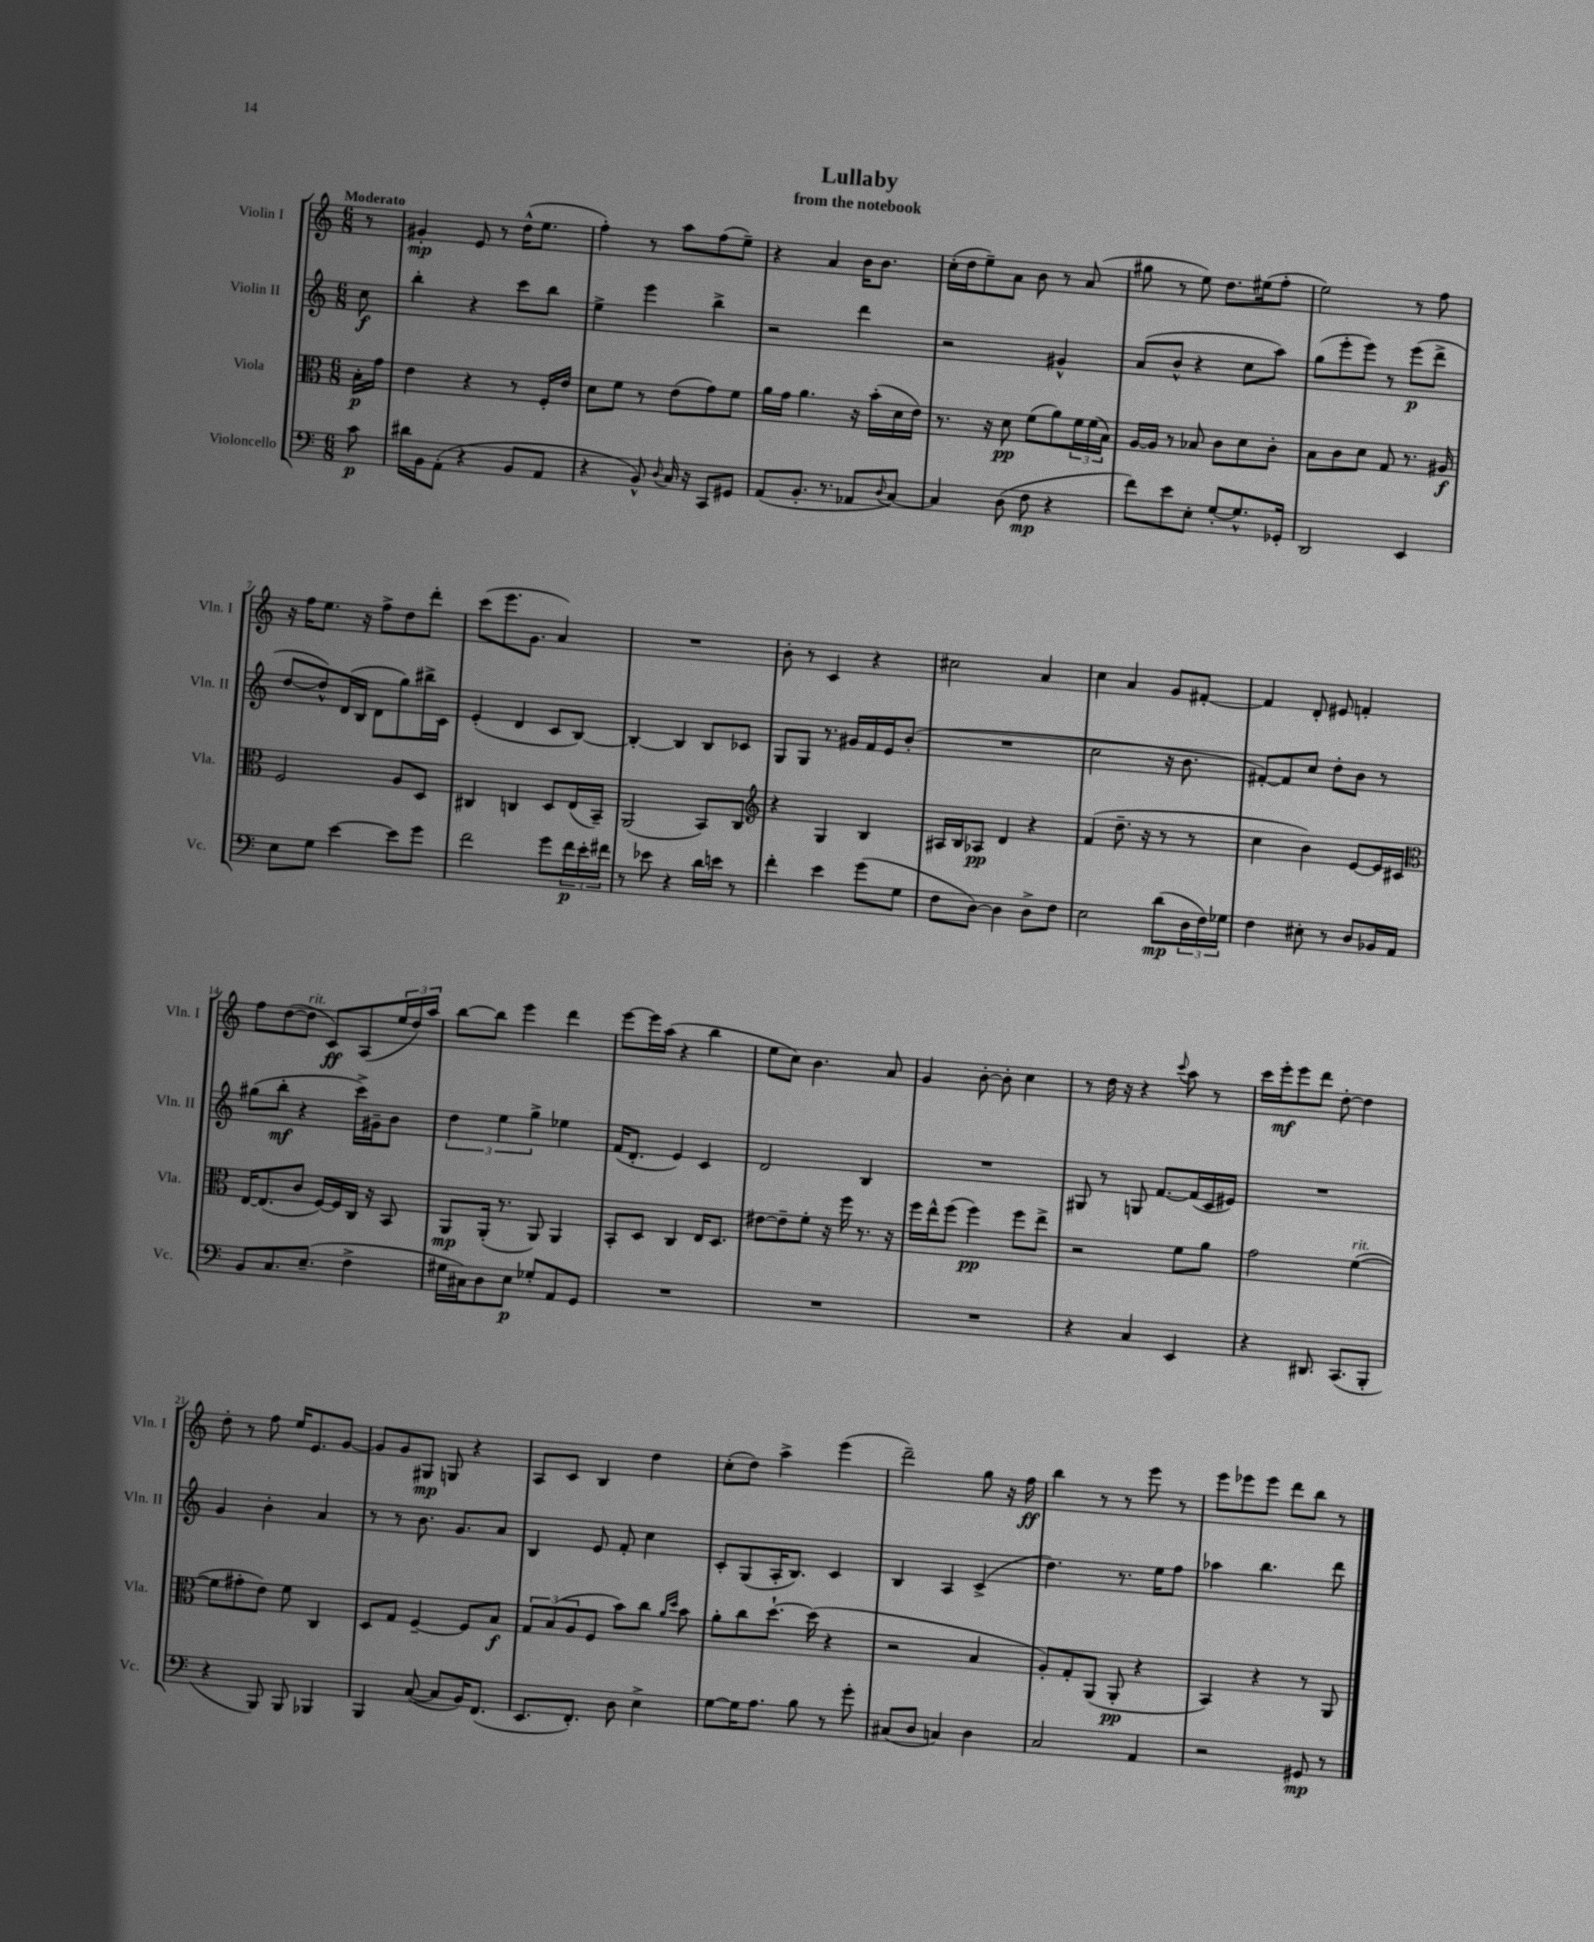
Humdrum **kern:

**kern	**dynam	**kern	**dynam	**kern	**dynam	**kern	**dynam
*part4	*part4	*part3	*part3	*part2	*part2	*part1	*part1
*staff4	*staff4	*staff3	*staff3	*staff2	*staff2	*staff1	*staff1
*I"Violoncello	*	*I"Viola	*	*I"Violin II	*	*I"Violin I	*
*I'Vc.	*	*I'Vla.	*	*I'Vln. II	*	*I'Vln. I	*
*clefF4	*	*clefC3	*	*clefG2	*	*clefG2	*
*k[]	*	*k[]	*	*k[]	*	*k[]	*
*M6/8	*	*M6/8	*	*M6/8	*	*M6/8	*
=	=	=	=	=	=	=	=
!	!	!	!	!	!	!LO:TX:a:B:t=Moderato	!
8c\	p	16B'\LL	p	8cc\	f	8r	.
.	.	16g\JJ	.	.	.	.	.
=1	=1	=1	=1	=1	=1	=1	=1
16d#X\LL	.	4e\	.	4bb'\	.	4g#X'/	mp
16BB\J	.	.	.	.	.	.	.
(8AA'\J	.	.	.	.	.	.	.
4r	.	4r	.	4r	.	8e/	.
.	.	.	.	.	.	8r	.
8BB/L	.	8r	.	8ccc\L	.	(16dd^^\KL	.
.	.	.	.	.	.	8.ee\J	.
8AA/J	.	16F'/LL	.	8bb\J	.	.	.
.	.	16e/JJ	.	.	.	.	.
=2	=2	=2	=2	=2	=2	=2	=2
4r	.	8d\L	.	4ee^\	.	4ff'\)	.
.	.	8f\J	.	.	.	.	.
8BB^^/)	.	8r	.	4eee\	.	8r	.
8qqD/	.	.	.	.	.	.	.
16C/	.	(8e\L	.	.	.	8aa\L	.
16r	.	.	.	.	.	.	.
8CC/L	.	8g\)	.	4bb^\	.	(8ff\	.
8GG#X/J	.	8f\J	.	.	.	8ee~\J)	.
=3	=3	=3	=3	=3	=3	=3	=3
(8AA/L	.	16a\LL	.	2r	.	4r	.
.	.	16g\JJ	.	.	.	.	.
8.BB'/J	.	4.a\	.	.	.	.	.
.	.	.	.	.	.	4a/	.
8.r	.	.	.	.	.	.	.
8AA-X/L	.	16r	.	4ddd\	.	16b\KL	.
.	.	(16b'\LL	.	.	.	8.b\J	.
8qqD/	.	.	.	.	.	.	.
[8C/J)	.	16d\	.	.	.	.	.
.	.	16e\JJ)	.	.	.	.	.
=4	=4	=4	=4	=4	=4	=4	=4
4C/]	.	8.r	.	2r	.	(16cc'\LL	.
.	.	.	.	.	.	16dd\J	.
.	.	.	.	.	.	8ee~\)	.
.	.	16r	.	.	.	.	.
(8D\	.	8d\	pp	.	.	8a\J	.
8F\	mp	(8f\L	.	.	.	8b\	.
4r	.	8a\)	.	4g#X^^/	.	8r	.
.	.	24f\L	.	.	.	(8a/	.
.	.	(24f\	.	.	.	.	.
.	.	24B\JJ)	.	.	.	.	.
=5	=5	=5	=5	=5	=5	=5	=5
8f\L)	.	[16A/LL	.	(8a/L	.	8gg#X\	.
.	.	16A/JJ]	.	.	.	.	.
8e\	.	8r	.	8b^^/J	.	8r	.
8E'\J	.	8B-X/	.	4r	.	8ee\)	.
[8G'/L	.	8c\L	.	.	.	8.dd\L	.
8.G^^/]	.	8d\	.	8cc\L	.	.	.
.	.	.	.	.	.	(16ee#X\k	.
.	.	8c'\J	.	8aa\J)	.	8ff'\J	.
16GG-X'/Jk	.	.	.	.	.	.	.
=6	=6	=6	=6	=6	=6	=6	=6
2DD/	.	8B\L	.	(8gg\L	.	2ee\)	.
.	.	8c\	.	8eee'\	.	.	.
.	.	8d\J	.	8eee\J)	.	.	.
.	.	8G/	.	8r	.	.	.
4EE/	.	8.r	.	(8eee\L	p	8r	.
.	.	.	.	8ddd^\J	.	8ff\	.
.	.	16A#X/	f	.	.	.	.
!!LO:LB:g=z
=7	=7	=7	=7	=7	=7	=7	=7
8E\L	.	2F/	.	[8dd/L	.	16r	.
.	.	.	.	.	.	16ff\KL	.
8G\J	.	.	.	8dd^^/])	.	8.ee\J	.
[4e\	.	.	.	(16d/L	.	.	.
.	.	.	.	16B/JJ	.	16r	.
.	.	.	.	8d\L	.	8ff^\L	.
8e\L]	.	8A/L	.	8gg\)	.	8dd\	.
8g\J	.	8D/J	.	16bb#X^\L	.	8ddd'\J	.
.	.	.	.	16c\JJ	.	.	.
=8	=8	=8	=8	=8	=8	=8	=8
2f\	.	4C#X/	.	(4e'/	.	(8ccc\L	.
.	.	.	.	.	.	8.eee\	.
.	.	4Cn/	.	4d/	.	.	.
.	.	.	.	.	.	8.g\J	.
8g\L	.	8D/L	.	8c/L	.	4a/)	.
24f\L	p	(16E/L	.	[8B/J)	.	.	.
24e'\	.	.	.	.	.	.	.
.	.	16BB~/JJ)	.	.	.	.	.
24f#X\JJ	.	.	.	.	.	.	.
=9	=9	=9	=9	=9	=9	=9	=9
8r	.	(2AA/	.	4B'/_	.	2.r	.
8e-X\	.	.	.	.	.	.	.
4r	.	.	.	4B/]	.	.	.
16d\LL	.	8BB/L)	.	8B/L	.	.	.
16en\JJ	.	.	.	.	.	.	.
8r	.	8C/J	.	8c-X/J	.	.	.
=10	=10	=10	=10	=10	=10	=10	=10
*	*	*clefG2	*	*	*	*	*
4f'\	.	4r	.	8G/L	.	8b'\	.
.	.	.	.	8G/J	.	8r	.
4e\	.	4G/	.	8.r	.	4c/	.
.	.	.	.	16g#X/LL	.	.	.
(8g\L	.	4B/	.	16f/	.	4r	.
.	.	.	.	16e/J	.	.	.
8G\J	.	.	.	(8b'/J	.	.	.
=11	=11	=11	=11	=11	=11	=11	=11
8F\L	.	16A#X/LL	.	2.r	.	2cc#X\	.
.	.	16B/J	.	.	.	.	.
[8D\J)	.	8A-X/J	pp	.	.	.	.
4D\]	.	4d/	.	.	.	.	.
8D^\L	.	4r	.	.	.	4a/	.
8F\J	.	.	.	.	.	.	.
=12	=12	=12	=12	=12	=12	=12	=12
2E\	.	(4f/	.	2cc\	.	4cc\	.
.	.	8.dd~\	.	.	.	4a/	.
.	.	16r	.	.	.	.	.
(8d\L	mp	8r	.	16r	.	8g/L	.
.	.	.	.	8.b\	.	.	.
24D\L	.	8r	.	.	.	[8f#X'/J	.
24F\)	.	.	.	.	.	.	.
24G-X\JJ	.	.	.	.	.	.	.
=13	=13	=13	=13	=13	=13	=13	=13
4F\	.	4cc\	.	[8f#X'/L)	.	4f#/]	.
.	.	.	.	8f#/]	.	.	.
8E#X'\	.	4b\)	.	8cc/J	.	8d'/	.
8r	.	.	.	8dd'\L	.	8e#X/	.
8D/L	.	[8e/L	.	8b\J	.	4fn'/	.
16BB-X/L	.	16e/L]	.	8r	.	.	.
16AA/JJ	.	16c#X/JJ	.	.	.	.	.
!!LO:LB:g=z
=14	=14	=14	=14	=14	=14	=14	=14
*	*	*clefC3	*	*	*	*	*
8BB/L	.	[16E/KL	.	(8gg#X\L	.	8ff\L	.
.	.	(8.E/]	.	.	.	.	.
8.C/	.	.	.	8bb'\J	mf	([8dd\	.
!	!	!	!	!	!	!LO:TX:a:i:t=rit.	!
.	.	8c/J	.	4r	.	8dd\J]	.
(8.E~/J	.	.	.	.	.	.	.
.	.	[16F/LL)	.	.	.	8c/L)	ff
.	.	16F/]	.	.	.	.	.
4F^\	.	16C/JJ	.	16ccc^\LL)	.	(8A/	.
.	.	16r	.	16g#X~\J	.	.	.
.	.	8BB/	.	8b\J	.	24ee/L	.
.	.	.	.	.	.	24dd/)	.
.	.	.	.	.	.	24aa/JJ	.
=15	=15	=15	=15	=15	=15	=15	=15
16G#X\LL	.	8AA/L	mp	6dd\	.	[8bb\L	.
16C#X\J)	.	.	.	.	.	.	.
8D\	.	(16AA'/Jk	.	.	.	8bb\J]	.
.	.	.	.	6ee\	.	.	.
.	.	8.r	.	.	.	.	.
8E\J	p	.	.	.	.	4eee\	.
.	.	.	.	6gg^\	.	.	.
8G-X'/L	.	8AA/)	.	.	.	.	.
8AA/	.	4AA/	.	4ee-X\	.	4ddd\	.
8GG/J	.	.	.	.	.	.	.
=16	=16	=16	=16	=16	=16	=16	=16
2.r	.	8BB'/L	.	(16f/KL	.	[8eee\L	.
.	.	.	.	8.d'/J	.	.	.
.	.	8D/J	.	.	.	16eee\L]	.
.	.	.	.	.	.	(16aa\JJ	.
.	.	4C/	.	4e/)	.	4r	.
.	.	16E/KL	.	4c/	.	4bb\	.
.	.	8.D/J	.	.	.	.	.
=17	=17	=17	=17	=17	=17	=17	=17
2.r	.	[8e#X\L	.	2d/	.	8ee\L	.
.	.	8e#~\]	.	.	.	8cc\J)	.
.	.	8f'\J	.	.	.	4.b\	.
.	.	16r	.	.	.	.	.
.	.	16ff\	.	.	.	.	.
.	.	8.r	.	4B/	.	.	.
.	.	.	.	.	.	8a/	.
.	.	16r	.	.	.	.	.
=18	=18	=18	=18	=18	=18	=18	=18
2.r	.	16ff\LL	.	2.r	.	4g/	.
.	.	16ee^^\J	.	.	.	.	.
.	.	(8ff\J	.	.	.	.	.
.	.	4ff\)	pp	.	.	[8b'\	.
.	.	.	.	.	.	8b'\]	.
.	.	8ff\L	.	.	.	4cc\	.
.	.	8ee^\J	.	.	.	.	.
=19	=19	=19	=19	=19	=19	=19	=19
4r	.	2r	.	8G#X/	.	8r	.
.	.	.	.	8r	.	16dd\	.
.	.	.	.	.	.	16r	.
4C/	.	.	.	8Gn/	.	4r	.
.	.	.	.	[8.f/L	.	.	.
.	.	.	.	.	.	8qqccc/	.
4EE/	.	8f\L	.	.	.	8aa\	.
.	.	.	.	(16f/L]	.	.	.
.	.	8a\J	.	16c/	.	8r	.
.	.	.	.	16e#X/JJ)	.	.	.
=20	=20	=20	=20	=20	=20	=20	=20
4r	.	2g\	.	2.r	.	16ccc\LL	.
.	.	.	.	.	.	16eee'\J	mf
.	.	.	.	.	.	8eee\	.
8.DD#X/	.	.	.	.	.	8ddd\J	.
.	.	.	.	.	.	[8dd'\	.
(8.CC/L	.	.	.	.	.	.	.
!	!	!LO:TX:a:i:t=rit.	!	!	!	!	!
.	.	([4f\	.	.	.	4dd\]	.
8BBB'/J	.	.	.	.	.	.	.
!!LO:LB:g=z
=21	=21	=21	=21	=21	=21	=21	=21
4r	.	8f\L]	.	4g/	.	8dd'\	.
.	.	8g#X'\	.	.	.	8r	.
8BBB/)	.	8e\J)	.	4b'\	.	8ff\	.
8BBB/	.	8f\	.	.	.	16ee/KL	.
.	.	.	.	.	.	8.e/	.
4BBB-X/	.	4C/	.	4a/	.	.	.
.	.	.	.	.	.	[8g/J	.
=22	=22	=22	=22	=22	=22	=22	=22
4BBB/	.	8D/L	.	8r	.	8g/L]	.
.	.	8G/J	.	8r	.	8g/	.
([8C/	.	[4F~/	.	8.b\	.	8G#X/J	mp
8C/L]	.	.	.	.	.	8Gn/	.
.	.	.	.	8.g/L	.	.	.
16BB/K)	.	8F/L]	.	.	.	4r	.
(8.FF/J	.	.	.	.	.	.	.
.	.	8B/J	f	8a/J	.	.	.
=23	=23	=23	=23	=23	=23	=23	=23
8.EE/L	.	12G/L	.	4B/	.	8A/L	.
.	.	(12B/	.	.	.	.	.
.	.	.	.	.	.	8c/J	.
.	.	12A/	.	.	.	.	.
8.FF'/J)	.	.	.	.	.	.	.
.	.	8F/J	.	8e/	.	4B/	.
8D\	.	8b\L)	.	8f'/	.	.	.
4E^\	.	8cc\J	.	4cc\	.	4dd\	.
.	.	16qqa/LL	.	.	.	.	.
.	.	16qqdd/JJ	.	.	.	.	.
.	.	8b\	.	.	.	.	.
=24	=24	=24	=24	=24	=24	=24	=24
[8G\L	.	8a'\L	.	8c'/L	.	(8cc'\L	.
16G\K]	.	8cc\	.	(8G/	.	8dd\J)	.
8.A\J	.	.	.	.	.	.	.
.	.	[8.dd`\J	.	16A'/K	.	4aa^\	.
.	.	.	.	8.B/J)	.	.	.
8B\	.	.	.	.	.	.	.
.	.	(16dd\]	.	.	.	.	.
8r	.	4r	.	4c/	.	(4eee\	.
8g'\	.	.	.	.	.	.	.
=25	=25	=25	=25	=25	=25	=25	=25
(8C#X/L	.	2r	.	4B/	.	2ddd~\)	.
8D/J	.	.	.	.	.	.	.
4Cn/)	.	.	.	4A/	.	.	.
4D\	.	4B/	.	(4c^/	.	8gg\	.
.	.	.	.	.	.	16r	.
.	.	.	.	.	.	16ff\	ff
=26	=26	=26	=26	=26	=26	=26	=26
2C/	.	8A'/L)	.	4.dd\)	.	4bb\	.
.	.	8G'/	.	.	.	.	.
.	.	(8AA/J	.	.	.	8r	.
.	.	8AA'/	pp	8.r	.	8r	.
4AA/	.	4r	.	.	.	8eee\	.
.	.	.	.	16ee\KL	.	.	.
.	.	.	.	8ff\J	.	8r	.
=27	=27	=27	=27	=27	=27	=27	=27
2r	.	4BB/)	.	4aa-X\	.	8eee\L	.
.	.	.	.	.	.	8eee-X\	.
.	.	4r	.	4.bb\	.	8eee-\J	.
.	.	.	.	.	.	8ddd\L	.
8GG#X/	mp	8r	.	.	.	8bb\J	.
8r	.	8AA/	.	8ddd\	.	8r	.
==	==	==	==	==	==	==	==
*-	*-	*-	*-	*-	*-	*-	*-
